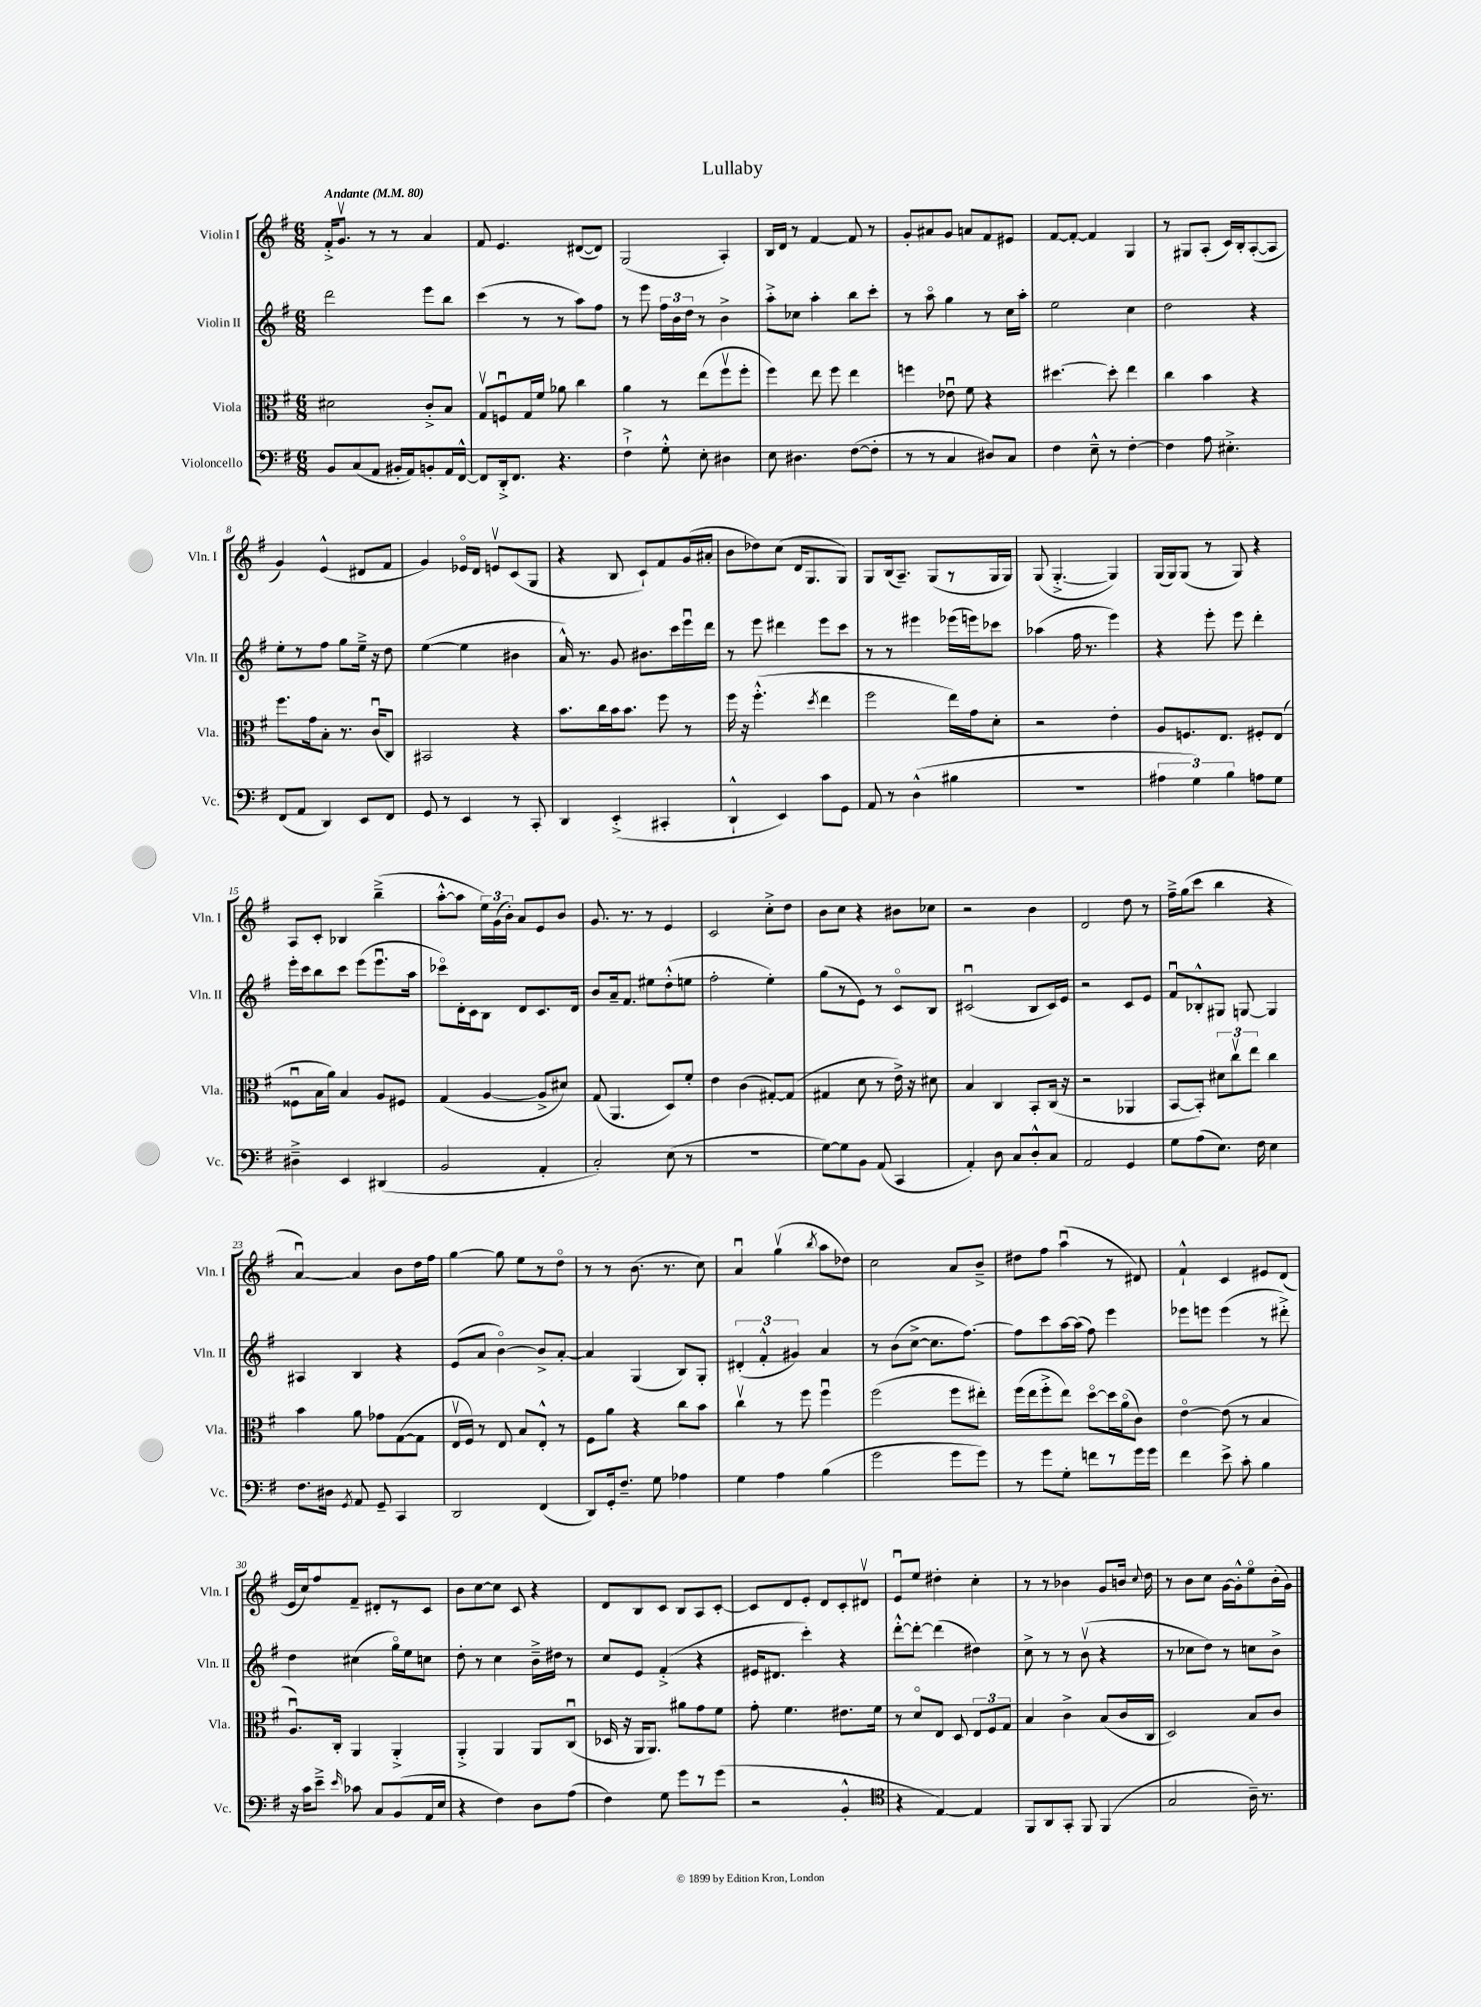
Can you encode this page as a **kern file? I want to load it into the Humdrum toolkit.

**kern	**kern	**kern	**kern
*staff4	*staff3	*staff2	*staff1
*clefF4	*clefC3	*clefG2	*clefG2
*k[f#]	*k[f#]	*k[f#]	*k[f#]
*M6/8	*M6/8	*M6/8	*M6/8
*MM80	*MM80	*MM80	*MM80
8BB/L	2d#\	2ddd\	16f#'^/LK
.	.	.	8.gv/J
(8C/	.	.	.
8AA/J	.	.	8r
16BB#'/LL	.	.	8r
16AA/J)	.	.	.
8BB'/	8c'^/L	8eee\L	4a/
16AA/L	8B/J	8bb\J	.
[16FF#^^/JJ	.	.	.
=	=	=	=
8FF#/]L	8Gv/L	(4ccc\	8f#/
16DD'^/k	8Fu/	.	4.e/
8.FF#/J	.	.	.
.	16G/L	8r	.
.	16f#/JJ	.	.
4.r	8a-\	8r	.
.	4cc\	8aa\L)	([8d#/L
.	.	8ff#\J	8d#/]J)
=	=	=	=
4F#`^\	4a\	8r	(2G/
.	.	8eee\	.
8G'^^\	8r	24ff#\LL	.
.	.	24b\	.
.	.	24dd\JJ	.
8E'\	(8ee\L	8r	.
4D#\	8ff#v\	4b^\	4A'/)
.	8ff#'\J	.	.
=	=	=	=
8E\	4ff#\)	8aa'^\L	16B/LL
.	.	.	16d/JJ
4.D#\	.	8cc-\J	8r
.	8ee\	4aa'\	[4f#/
.	8ff#\	.	.
([8F#\L	4ee\	8bb\L	8f#/]
8F#'\]J	.	8ccc'\J	8r
=	=	=	=
8r	4ff\	8r	8g'/L
8r	.	8aao\	8a#/
4C/	8e-u\	4gg\	8g/J
.	8f#\	.	8a/L
8D#/L)	4r	8r	8f#/
8C/J	.	16cc\LL	8e#/J
.	.	16aa'\JJ	.
=	=	=	=
4F#\	[4.dd#\	2ee\	[8f#/L
.	.	.	8f#'/_J
8E~^^\	.	.	4f#/]
8r	8dd#'\]	.	.
[4F#'\	4ee\	4cc\	4G/
=	=	=	=
4F#\]	4cc\	2dd\	8r
.	.	.	8G#/L
8A\	4b\	.	(8A'/J
4.E#'^\	.	.	16c/LL)
.	.	.	16B'/J
.	4r	4r	([8A'/
.	.	.	8A/]J
=	=	=	=
(8FF#/L	8.ff#\L	8ee'\L	4g/)
8AA/J	.	8r	.
.	16g\k	.	.
4DD/)	8B'\J	8ff#\J	(4e^^/
.	8.r	8gg\L	.
8EE/L	.	16ee~^\Jk	8d#/L
.	(16cu/LK	16r	.
8FF#/J	8C/J)	8dd\	8f#/J
=	=	=	=
8GG/	2BB#/	([4ee\	4g/)
8r	.	.	.
4EE/	.	4ee\]	16e-o/LL
.	.	.	16d/JJ
.	.	.	8ev/L
8r	4r	4b#\	(8c/
8CC'/	.	.	8G/J
=	=	=	=
4DD/	8.b\L	16a^^/)	4r
.	.	8.r	.
.	16cc\L	.	.
(4EE'^/	16b\J	8g/	8B/
.	8.b\J	.	.
.	.	8.b#\L	8c`/L)
4CC#'/	8ff#\	.	8f#/
.	.	16ccc\L	.
.	8r	16eeeu\	(16g/L
.	.	16ddd\JJ	16a#'/JJ
=	=	=	=
4DD`^^/	16ff#\	8r	8b\L
.	16r	.	.
.	(4.ff#'^^\	8eee\	8dd-\)
4EE/)	.	4ddd#\	(8cc\J
.	.	.	16d/LK
.	.	.	8.G/
.	8qdd/	.	.
8c\L	4ee\	8eee\L	.
8GG\J	.	8ccc\J	8G/J)
=	=	=	=
8AA/	2ff#\	8r	8G/L
8r	.	8r	(16B/k
.	.	.	8.A~/J)
(4D^^\	.	4eee#\	.
.	.	.	(8G/L
4B#\	16ee\LL)	(16eee-\LL	8r
.	16g\J	16eee\J)	.
.	8d'\J	8ccc-\J	16G/L
.	.	.	16G/JJ)
=	=	=	=
2.r	2r	(4aa-\	(8G/
.	.	.	[4.G'^/
.	.	16ff#\	.
.	.	8.r	.
.	4e'\	4eee\)	4G/])
=	=	=	=
6A#\	8A/L	4r	(16G/LL
.	.	.	16G/J)
.	8.F/	.	(8G/J
6G\)	.	.	.
.	.	8eee'\	8r
.	8.E/J	.	.
6B\	.	.	.
.	.	8eee\	8G/)
8A\L	8F#'/L	4ddd'\	4r
8G\J	(8E/J	.	.
=	=	=	=
4D#~^\	8F##u\L	16eee'\LL	8A/L
.	.	16ccc\J	.
.	16B\L	8bb\	8c'/J
.	16a\JJ)	.	.
4EE/	4B/	8ccc\J	4B-/
.	.	(8eee\L	.
(4DD#/	8A/L	8.eeeu\	(4bb~^\
.	8F#/J	.	.
.	.	16aa\Jk	.
=	=	=	=
2BB/	(4G/	8ccc-o\L)	[8aa'^^\L
.	.	16d'\L	8aa\]J
.	.	16c\J	.
.	[4A/	8B\J	24ee\LL)
.	.	.	(24g\
.	.	.	24b'\JJ)
.	.	8d/L	8a/L
4AA'/	8A^/]L	8.c/	8e/
.	8d#/J)	.	8b/J
.	.	16d/Jk	.
=	=	=	=
2C'/)	(8G/	8b/L	8.g/
.	4.AA/	16a~/k	.
.	.	8.f#/J	8.r
.	.	8ee#\L	8r
(8E\	8D/L)	(8dd'^^\	4e/
8r	8f#'/J	8ee\J	.
=	=	=	=
2.r	4e\	2ff#'\	2c/
.	(4c\	.	.
.	[8G#'/L)	4ee'\)	8cc'^\L
.	(8G#/]J	.	8dd\J
=	=	=	=
[8G\L)	4G#/	(8gg\L	8b\L
8G\]	.	8r	8cc\J
8BB\J	8d\	8e\J)	4r
(8AA/	8r	8r	.
4CC/	16e^\)	8co/L	8b#\L
.	16r	.	.
.	8d#\	8B/J	8cc-\J
=	=	=	=
4AA'/)	4B/	(2c#u/	2r
8D\	4C/	.	.
8C/L	.	.	.
8D'^^/	8BB'/L	8B/L	4b\
8C/J	(16C/Jk	16c#/L)	.
.	16r	16e/JJ	.
=	=	=	=
2AA/	2r	2r	2d/
4GG/	4AA-/	8c/L	8dd\
.	.	8e/J	8r
=	=	=	=
8G\L	[8BB/L	8f#u/L	16ff#~^\LL
.	.	.	(16gg\J
(8A\	8BB'/]J)	8B-'^^/	8ccc\J
8.E\J)	12d#\L	8G#/J	4bb\
.	12ccv\	.	.
.	.	[8G/	.
.	12ee\J	.	.
16F#\	.	.	.
4E\	4cc\	4G/]	4r
=	=	=	=
8.F#\L	4b\	4A#/	[4au/)
16D#\Jk	.	.	.
8qGG/	.	.	.
8AA/	8a\	4B/	4a/]
8GG~/	8g-\L	.	.
4CC/	([8G\	4r	8b\L
.	8G\]J	.	16dd\L
.	.	.	16ff#\JJ
=	=	=	=
2DD/	16Ev/LL	(8e/L	[4gg\
.	16F#/JJ)	.	.
.	8r	8a/J	.
.	8E/	[4bo\)	8gg\]
.	8B/L	.	8ee\L
(4FF#/	8E'^^/J	8b^/]L	8r
.	8r	[8a'/J	8ddo\J
=	=	=	=
8DD/L)	8F#\L	4a/]	8r
16GG'/k	8a\J	.	8r
8.F#~/J	.	.	.
.	4r	(4G/	(8.b\
8G\	.	.	.
.	.	.	8.r
4A-\	8cc\L	8B/L)	.
.	8b\J	8G'/J	8cc\)
=	=	=	=
4G\	4ccv\	(6d#'/	4au/
.	.	6f#'^^/	.
4A\	8r	.	(4ggv\
.	.	6g#/)	.
.	8ff#\	.	.
.	.	.	8qbb/
(4B\	4ff#u\	4a/	8aa\L
.	.	.	8dd-\J)
=	=	=	=
2g\	(2ff#\	8r	2cc\
.	.	(8b\L	.
.	.	[8cc^\J	.
.	.	8.cc\]L	.
8g\L	8ff#\L	.	8a/L
.	.	[8.ff#\J)	.
8g\J)	8ee#'\J)	.	8b~^/J
=	=	=	=
8r	(16ff#\LL	8ff#\]L	8dd#\L
.	16ee\J	.	.
8g\L	8ff#'^\	8ccc\	8ff#\J
8G'\J	8ee\J)	[16aa\L	(4aau\
.	.	(16aa\]JJ	.
8f\L	[8ddo\L	8ff#\)	.
8r	16dd\]L	4eee\	8r
.	(16ao\J	.	.
16g\L	8c\J)	.	8d#/)
16g\JJ	.	.	.
=	=	=	=
4f#\	[4eo\	8eee-\L	4f#`^^/
.	.	8eee\J	.
8e^\	(8e\]	(4eee\	4c/
8c'\	8r	.	.
4B\	4B/	8r	8e#/L
.	.	8ddd#'^\)	(8d/J
=	=	=	=
16r	8.Au/L)	4dd\	16e/LL
16c\LK	.	.	16cc/J)
8e~^\J	.	.	8ff#/
.	16C'/Jk	.	.
16qqe/	.	.	.
8c-\	4AA/	(4cc#\	8f#~/J
8C/L	.	.	8d#'/L
(8BB/	4AA'^/	16ggo\LL)	8r
.	.	16ee\J	.
16AA/L	.	8cc\J	8c/J
16E/JJ	.	.	.
=	=	=	=
4r	4AA'^/	8dd'\	8b\L
.	.	8r	[8cc\
4F#\)	4AA/	4cc\	8cc\]J
.	.	.	8c/
8D\L	8AA/L	16b~^\LL	4r
.	.	16dd#\JJ	.
(8A\J	(8Cu/J	8r	.
=	=	=	=
4F#\)	16D-/	8cc/L	8d/L
.	16r	.	.
.	16AA/LK	8e/J	8B/
.	8.AA/J)	.	.
8G\	.	(4f#'^/	8c/J
8g\L	8a#\L	.	8B/L
8r	8g\	4r	8A/
(8g\J	8f#\J	.	[8c'/J
=	=	=	=
2r	8g'\	16e#/LK	8c/]L
.	.	8.d#/J	.
.	4.f#\	.	8d/
.	.	4ccc'\)	8e'/J
.	.	.	8d/L
4BB'^^/	8.e#\L	4r	8c'/
.	.	.	8d#v/J
.	16f#\Jk	.	.
=	=	=	=
*clefC4	*	*	*
4r	8r	[8ddd'^^\L	8eu/L
.	8do/L	8ddd'\_J	8ee/J
[4E/)	8E/J	(4ddd\]	4dd#'\
.	8D/	.	.
4E/]	12E/L	4dd#\)	4cc'\
.	12F#/	.	.
.	12G/J	.	.
=	=	=	=
8FF#/L	4B/	8cc^\	8r
8AA/	.	8r	8r
8GG'/J	4c^\	8r	4b-\
8FF#/	.	(8bv\	.
(4FF#/	(8B/L	4r	8g/L
.	16c/L	.	16b/Jk
.	.	.	8qqcc/
.	16C/JJ	.	16dd\
=	=	=	=
2G/	2D/)	8r	8r
.	.	8cc-\L	8b\L
.	.	8dd\J)	8cc\J
.	.	8r	[16g\LL
.	.	.	16g'^^\]J
16A~\)	8B/L	8cc\L	8eeo\
8.r	.	.	.
.	8c/J	8b^\J	(16b'\L
.	.	.	16g\JJ)
==	==	==	==
*-	*-	*-	*-
